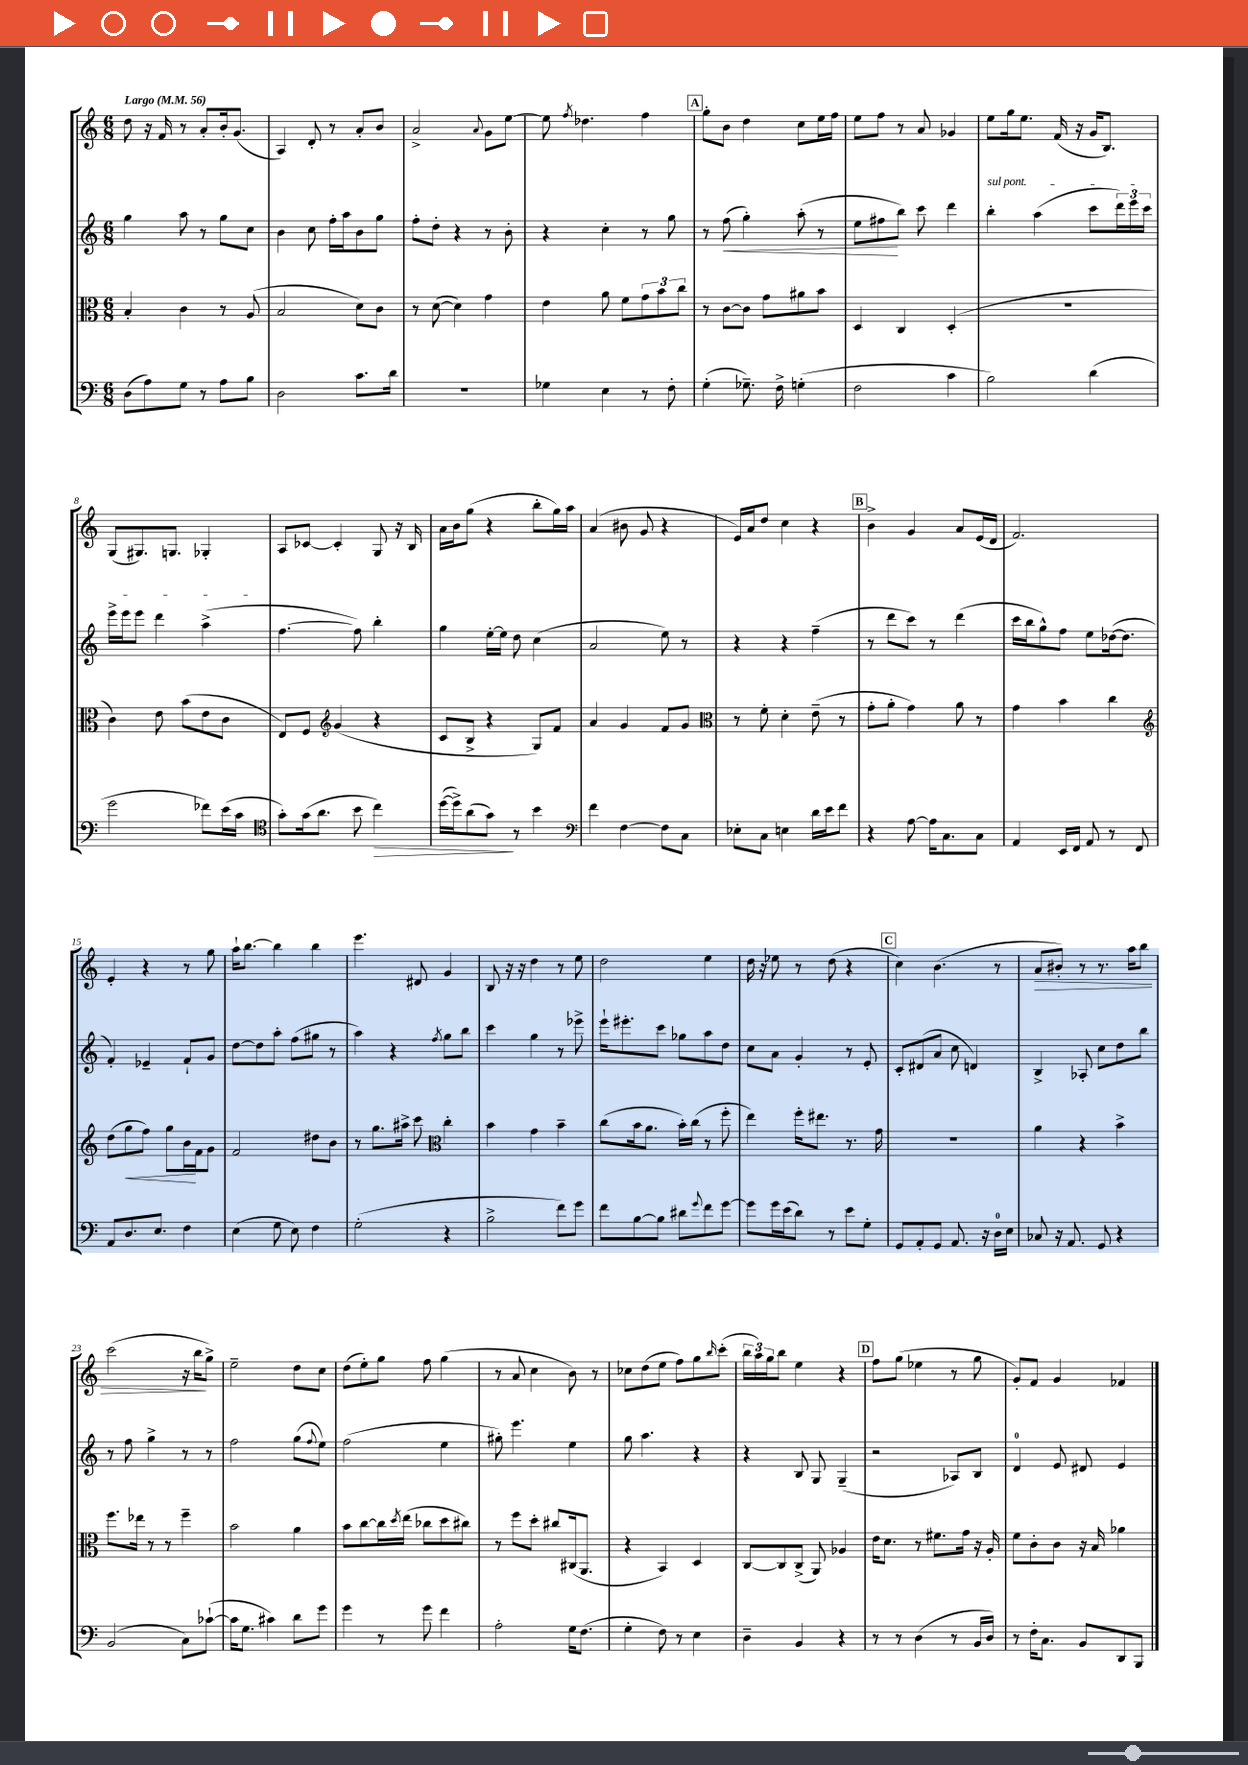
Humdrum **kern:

**kern	**kern	**kern	**kern
*staff4	*staff3	*staff2	*staff1
*clefF4	*clefC3	*clefG2	*clefG2
*k[]	*k[]	*k[]	*k[]
*M6/8	*M6/8	*M6/8	*M6/8
*MM56	*MM56	*MM56	*MM56
(8D\L	4B'/	4gg\	8dd\
8A\)	.	.	16r
.	.	.	16f/
8G\J	4c\	8aa\	8r
8r	.	8r	8a'/L
8A\L	8r	8gg\L	16b'/k
.	.	.	(8.g/J
8B\J	(8A/	8cc\J	.
=	=	=	=
2D\	2B/	4b\	4A/)
.	.	8cc\	8d'/
.	.	16ff'\LL	8r
.	.	16aa\J	.
8.c\L	8d\L)	8b\	8a'/L
.	8c\J	8gg\J	8b/J
16d\Jk	.	.	.
=	=	=	=
2.r	8r	8ff'\L	2a^/
.	([8d\	8dd'\J	.
.	4d\])	4r	.
.	.	.	8qqa/
.	4g\	8r	8g\L
.	.	8b'\	[8ee\J
=	=	=	=
4G-\	4e\	4r	8ee\]
.	.	.	8qff/
.	.	.	4.dd-\
4E\	8a\	4cc'\	.
.	8f\L	.	.
8r	12g\	8r	4ff\
.	12b\	.	.
8F'\	.	8gg\	.
.	12cc\J	.	.
=	=	=	=
(4G'\	8r	8r	8gg'\L
.	[8c\L	(8ff\	8b\J
8.G-~\)	8c\]J	4gg'\)	4dd\
.	8g\L	.	.
16F^\	.	.	.
(4G'\	8a#\	(8aa'\	8cc\L
.	8b\J	8r	16ee\L
.	.	.	16ff\JJ
=	=	=	=
2F\	4D/	8ee\L	8ee\L
.	.	8ff#\	8ff\J
.	4C/	8bb\J)	8r
.	.	8ccc\	8a/
4c\	(4D'/	4ddd\	4g-/
=	=	=	=
2B\)	2.r	4bb'\	8ee\L
.	.	.	16gg\k
.	.	.	8.ee\J
.	.	(4aa\	.
.	.	.	(16f/
.	.	.	16r
(4d\	.	8ccc\L	16g/LK
.	.	.	8.B/J)
.	.	24ddd\L)	.
.	.	24eee\	.
.	.	24ccc\JJ	.
=	=	=	=
2g\	4c\)	16eee^\LL	(8G/L
.	.	16eee\J	.
.	.	8eee\J	8.G#/)
.	8e\	4ddd\	.
.	.	.	8.G/J
.	(8b\L	.	.
8f-\L)	8e\	(4aa^\	4G-'/
(16e\L	8c\J	.	.
16c\JJ	.	.	.
=	=	=	=
*clefC4	*	*	*
8g'\L)	8E/L)	[4.ff\	8A/L
(16g\k	8F/J	.	[8c-/J
8.a\J	.	.	.
*	*clefG2	*	*
.	(4g/	.	4c-'/]
8b\	.	8ff\])	.
4cc\)	4r	4bb'\	8G/
.	.	.	16r
.	.	.	16B/
=	=	=	=
([16dd\LL	8c/L	4gg\	16a\LL
16dd^\]J)	.	.	16b\J
(8a\	8B^/J	.	(8gg\J
8g\J)	4r	[16ee'\LL	4r
.	.	16ee\]JJ	.
8r	.	8dd\	.
4b\	8G/L)	(4cc\	8bb'\L
.	8f/J	.	16gg\L)
.	.	.	16aa\JJ
=	=	=	=
*clefF4	*	*	*
4f\	4a/	2a/	(4a/
[4F\	4g/	.	8b#\
.	.	.	8g/
8F\]L	8f/L	8ee\)	4r
8C\J	8g/J	8r	.
=	=	=	=
*	*clefC3	*	*
8E-'\L	8r	4r	16e/LL)
.	.	.	16a/J
8C\J	8f'\	.	8dd/J
4E\	4d'\	4r	4cc\
16d\LL	(8e~\	(4ff~\	4r
16e\J	.	.	.
8f\J	8r	.	.
=	=	=	=
4r	8g'\L	8r	4b^\
.	8a'\J	8ddd\L	.
[8A\	4g\)	8ccc\J)	4g/
16A\]LK	.	8r	.
8.C\	.	.	.
.	8a\	(4ddd\	8a/L
8C\J	8r	.	(16e/L
.	.	.	16d/JJ
=	=	=	=
4AA/	4g\	16ccc\LL	2.f/)
.	.	16bb\J	.
.	.	8gg^^\)	.
16EE/LL	4b\	8ff\J	.
16FF/JJ	.	.	.
8AA/	.	8ee\L	.
8r	4cc\	([16dd-\k	.
.	.	8.dd-\]J	.
8FF/	.	.	.
=	=	=	=
*	*clefG2	*	*
8AA/L	(8dd\L	4f'/)	4e'/
8.D/	8gg\	.	.
.	8ff\J)	4e-~/	4r
8.E/J	.	.	.
.	8gg\L	.	.
4F\	16b\L	8f`/L	8r
.	16f\J	.	.
.	8g\J	8g/J	8gg\
=	=	=	=
(4E\	2f/	[8dd\L	16aa`\LK
.	.	.	[8.bb\J
.	.	8dd\]	.
8G\	.	8aa'\J	4bb\]
8E\)	.	(8ff\L	.
4F\	8dd#\L	8gg#\J	4bb\
.	8b\J	8r	.
=	=	=	=
(2G'\	8r	4aa\)	4.eee\
.	8.gg\L	.	.
.	.	4r	.
.	16aa#^\Jk	.	.
.	8ccc\	.	8d#/
*	*clefC3	*	*
.	.	8qff/	.
4r	4cc'\	8gg\L	4g/
.	.	8bb\J	.
=	=	=	=
2B^\	4b\	4ccc\	8B/
.	.	.	16r
.	.	.	16r
.	4g\	4gg\	4dd\
8f\L)	4b~\	8r	8r
8g\J	.	8eee-^\	8ee\
=	=	=	=
8f\L	(8cc\L	16eee`\LK	2dd\
.	.	8.eee#'\	.
[8B\	16b\k	.	.
.	8.a\J	.	.
8B\]J	.	8ccc\J	.
8d#\L	16b'\LL)	8gg-\L	.
.	(16cc\JJ	.	.
8qqg/	.	.	.
8f\	8r	8aa\	4ee\
[8g\J	8ff'\	8dd\J	.
=	=	=	=
8g\]L	4ee\)	8cc\L	16dd\
.	.	.	16r
16g\L	.	8a\J	8ee-\
(16e\J	.	.	.
8d\J)	16ff'\LK	4g'/	8r
.	8.ee#\J	.	.
8r	.	.	(8dd\
8e\L	8.r	8r	4r
8G'\J	.	8e'/	.
.	16g\	.	.
=	=	=	=
8GG/L	2.r	8c'/L	4cc\)
8AA'/	.	(8d#/	.
8GG/J	.	8a/J	(4.b\
8.AA/	.	8cc\	.
.	.	4d/)	.
16r	.	.	.
16D\LL	.	.	8r
16E\JJ	.	.	.
=	=	=	=
8C-/	4a\	4B^/	8a/L
16r	.	.	8b#'/J)
8.AA/	.	.	.
.	4r	8A-'/	8r
8GG/	.	8cc\L	8.r
4r	4b^\	8dd\	.
.	.	.	16aa\LK
.	.	8bb\J	8bb\J
=	=	=	=
(2BB/	8.ff\L	8r	(2ccc\
.	.	8ff\	.
.	16ee-\Jk	.	.
.	8r	4gg^\	.
.	8r	.	.
8C\L)	4ff~\	8r	16r
.	.	.	16bb\LK
([8c-`\J	.	8r	8gg^\J)
=	=	=	=
16c-\]LK	2b\	2ff\	2ee~\
8.G\J	.	.	.
4c#\)	.	.	.
8d\L	4a\	(8gg\L	8dd\L
.	.	8qqff/	.
8g\J	.	8ee\J)	8cc\J
=	=	=	=
4g\	8b\L	(2ff\	(8dd\L
.	[8cc\	.	8ee'\)
8r	16cc\]L	.	8gg\J
.	8qdd/	.	.
.	(16ee\JJ	.	.
8g\	8cc-\L	.	8ff\
4f\	8dd\	4ee\	(4gg\
.	8cc#\J)	.	.
=	=	=	=
2A'\	8r	8gg#'\)	8r
.	8ff\L	4.eee\	8a/
.	8dd'\J	.	4cc\
.	8cc#/L	.	.
16G\LK	(16C#/k	4ee\	8b\)
(8.F\J	8.AA/J	.	.
.	.	.	8r
=	=	=	=
4G'\	4r	8gg\	8cc-\L
.	.	4.aa\	(8dd\
8F\)	4BB/)	.	8ee\J
8r	.	.	8ff\L)
4E\	4D/	4r	8gg\
.	.	.	16qqbb/
.	.	.	(8ccc'\J
=	=	=	=
4D~\	[8C/L	4r	24bb\LL
.	.	.	24aa\)
.	.	.	24gg\J
.	8C/]	.	8bb\J
4BB/	(8C^/J	8B/	4ee\
.	8AA/)	8G/	.
4r	4A-/	(4G~/	4r
=	=	=	=
8r	16e\LK	2r	8ff\L
.	8.d\J	.	.
8r	.	.	(8gg\J
(4D\	8r	.	4ee-\
.	8.f#\L	.	.
8r	.	8A-/L)	8r
.	16g\Jk	.	.
16BB/LL	16r	8B/J	8gg\
16D/JJ)	16A'/	.	.
=	=	=	=
8r	8f\L	4d/	8g'/L)
16F'\LK	8c'\	.	8f/J
8.C\J	.	.	.
.	8c\J	8e/	4g/
8BB/L	16r	8d#/	.
.	16B/	.	.
8DD/	4a-\	4e/	4f-/
8BBB/J	.	.	.
==	==	==	==
*-	*-	*-	*-
